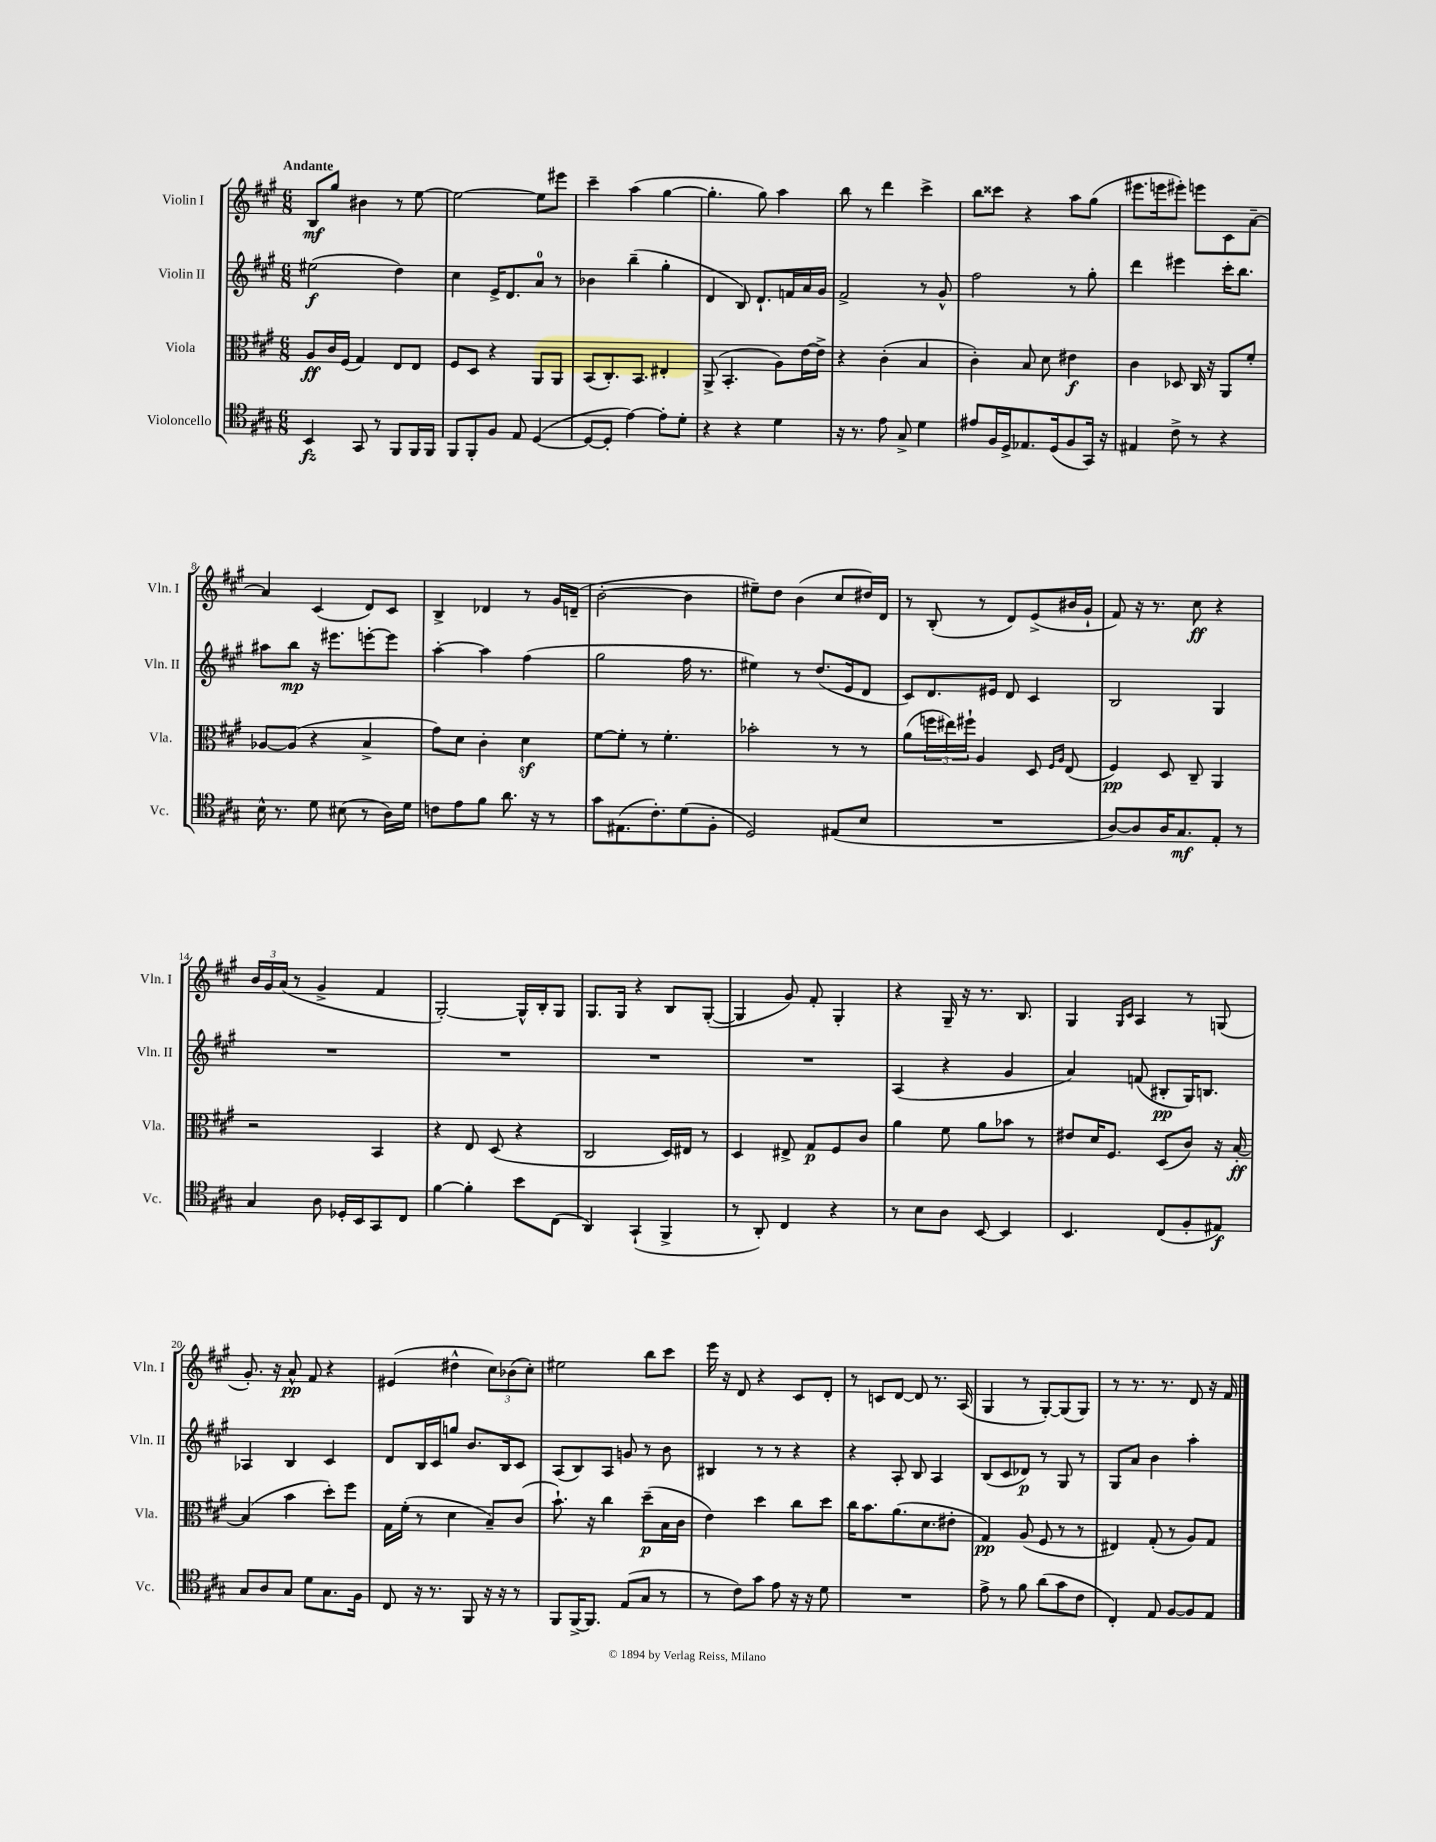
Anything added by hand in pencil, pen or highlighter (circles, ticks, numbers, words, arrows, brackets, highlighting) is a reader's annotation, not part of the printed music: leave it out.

**kern	**kern	**kern	**kern
*staff4	*staff3	*staff2	*staff1
*clefC4	*clefC3	*clefG2	*clefG2
*k[f#c#g#]	*k[f#c#g#]	*k[f#c#g#]	*k[f#c#g#]
*M6/8	*M6/8	*M6/8	*M6/8
4BB	8A	(2ee#	8B
.	16c#	.	8gg#
.	(16F#	.	.
8GG#	4G#)	.	4b#
8r	.	.	.
8FF#	8E	4dd)	8r
16FF#	8E	.	[8ee
16FF#	.	.	.
=	=	=	=
8FF#	8F#	4cc#	2ee_
8FF#'	8D	.	.
8F#	4r	16e^	.
.	.	8.d	.
8E	.	.	.
([4D	8AA	8a	8ee]
.	8AA	8r	8eee#
=	=	=	=
8D_	(8BB	4b-	4ccc#~
8D']	8.C#')	.	.
[4e)	.	(4bb~	(4aa
.	8.BB	.	.
8e']	4E#'	4gg#'	[4gg#
8d'	.	.	.
=	=	=	=
4r	(8AA^	4d	4.gg#']
.	4.BB'	.	.
4r	.	8B)	.
.	.	8.d`	8gg#)
4d	8A)	.	4aa
.	.	16f	.
.	[16e	16a	.
.	16e^]	16g#	.
=	=	=	=
16r	4r	2f#^	8bb
8.r	.	.	.
.	.	.	8r
8e	(4c#'	.	4ddd
8G#^	.	.	.
4d	4B	8r	4ccc#^
.	.	8g#^^	.
=	=	=	=
8e#	4c#')	2ff#	8bb
16F#	.	.	8ccc##
16D^	.	.	.
8.E-	8B	.	4r
.	8d	.	.
(16D	.	.	.
8F#	4e#	8r	8aa
16GG#)	.	8gg#'	(8gg#
16r	.	.	.
=	=	=	=
4E#	4c#	4ddd	8.eee#
.	.	.	16eee
8c#^	8D-	4eee#	8eee#')
8r	16C#	.	8eee
.	16r	.	.
4r	8AA	16ccc#'	8c#
.	.	8.bb	.
.	8f#'	.	[8a~
=	=	=	=
16B^^	[8A-	8aa#	4a]
8.r	.	.	.
.	(8A-]	8bb	.
8d	4r	16r	(4c#
.	.	8.eee#	.
(8B#	.	.	.
8r	4B^	[8eee'	8d)
16A)	.	8eee]	8c#
16d	.	.	.
=	=	=	=
8c	8g#)	[4aa'	4B^
8e	8d	.	.
8f#	4c#'	4aa]	4d-
8.a	.	.	.
.	4d	(4ff#	8r
16r	.	.	.
8r	.	.	16g#
.	.	.	(16d~
=	=	=	=
8g#	[8f#	2gg#	[2b'
(8.E#	8f#']	.	.
.	8r	.	.
8.c#')	.	.	.
.	4.f#'	.	.
(8d	.	16ff#	4b]
.	.	8.r	.
8F#'	.	.	.
=	=	=	=
2D)	2b-'	4ee#)	8ee#~)
.	.	.	8dd
.	.	8r	(4b
.	.	(8.dd	.
(8E#	8r	.	8cc#
.	.	16e	.
8B	8r	8d	16dd#)
.	.	.	16d
=	=	=	=
2.r	(8a	8c#)	8r
.	24ff	8.d	(8B'
.	24ee#)	.	.
.	24ff#`	.	.
.	4A	.	8r
.	.	16e#	.
.	.	8d	8d)
.	8D	4c#	(8e^
.	16qqF#	.	.
.	16qqA	.	.
.	(8E	.	16b#
.	.	.	16g#`
=	=	=	=
[8A)	4F#)	2B	8f#)
8A]	.	.	16r
.	.	.	8.r
16A	8D	.	.
8.G#	.	.	.
.	8C#~	.	8cc#
8E'	4AA	4G#	4r
8r	.	.	.
=	=	=	=
4G#	2r	2.r	24b
.	.	.	24g#
.	.	.	(24a
.	.	.	8r
8A	.	.	4g#^
16D-'	.	.	.
16BB	.	.	.
8GG#	4BB	.	4f#
8C#	.	.	.
=	=	=	=
[4f#	4r	2.r	[2G#')
4f#']	8E	.	.
.	(8D	.	.
8b	4r	.	16G#^^]
.	.	.	16B'
(8C#	.	.	8G#
=	=	=	=
4AA)	2C#	2.r	8.G#
.	.	.	16G#
(4GG#`	.	.	4r
4FF#^	16D)	.	8B
.	16E#	.	.
.	8r	.	([8G#'
=	=	=	=
8r	4D	2.r	4G#]
8AA')	.	.	.
4C#	8E#^	.	8g#)
.	8G#	.	8f#'
4r	8F#	.	4G#'
.	8c#	.	.
=	=	=	=
8r	4a	(4A	4r
8B	.	.	.
8A	8f#	4r	16G#~
.	.	.	16r
[8BB	8a	.	8.r
4BB]	8b-	4g#	.
.	.	.	8.B
.	8r	.	.
=	=	=	=
4.BB	8e#	4a)	4G#
.	16d	.	.
.	8.F#	.	.
.	.	.	16qqG#
.	.	.	16qqc#
.	.	(8f	4A
(8C#	(8D	8B#'	.
8F#'	8c#)	16G#)	8r
.	.	8.B	.
8E#)	16r	.	(8G
.	[16B'	.	.
=	=	=	=
8G#	(4B]	4A-	8.g#')
8A	.	.	.
.	.	.	16r
8G#	4b	4B	8a^^
8d	.	.	8f#
8.G#	8dd')	4c#	4r
.	8ff#	.	.
16F#	.	.	.
=	=	=	=
8C#	16G#	8d	(4e#
.	(16f#'	.	.
16r	8r	16B	.
8.r	.	16c#	.
.	4d	8gg	4dd#^^
8FF#	.	8.b	.
16r	8B~)	.	12cc#)
16r	.	16B	.
.	.	.	(12b-
8r	(8c#	8c#	.
.	.	.	12cc#')
=	=	=	=
8FF#	8.b`)	(8A	2ee#
[16FF#^	.	8B)	.
8.FF#]	16r	.	.
.	4cc#	8A	.
(8E	.	8g	.
8G#	(8dd~	8r	8bb
8r	16B	8b	8ccc#
.	16c#	.	.
=	=	=	=
8r	4e)	4B#	16eee
.	.	.	16r
8c#)	.	.	8d
8g#	4dd	8r	4r
8e	.	8r	.
16r	8cc#	4r	8c#
16r	.	.	.
8d	8dd	.	8d'
=	=	=	=
2.r	16cc#	4r	8r
.	8.b	.	.
.	.	.	8c
.	(8.a	8A'	[8d
.	.	8B	8d]
.	8.d	.	.
.	.	4A	8.r
.	8e#'	.	.
.	.	.	(16A
=	=	=	=
8e^	4G#)	(8B	4G#
8r	.	8c#	.
8f#	(8A	8d-)	8r
(8a	8F#	8r	[8G#')
8g#	8r	8G#	(8G#]
8c#	8r	8r	8G#)
=	=	=	=
4C#')	4E#)	8G#	8r
.	.	8a	8.r
8E	(8G#'	4b	.
.	.	.	8.r
[8F#	8r	.	.
8F#]	8A)	4aa'	8d
8E	8G#	.	16r
.	.	.	16f#
==	==	==	==
*-	*-	*-	*-
